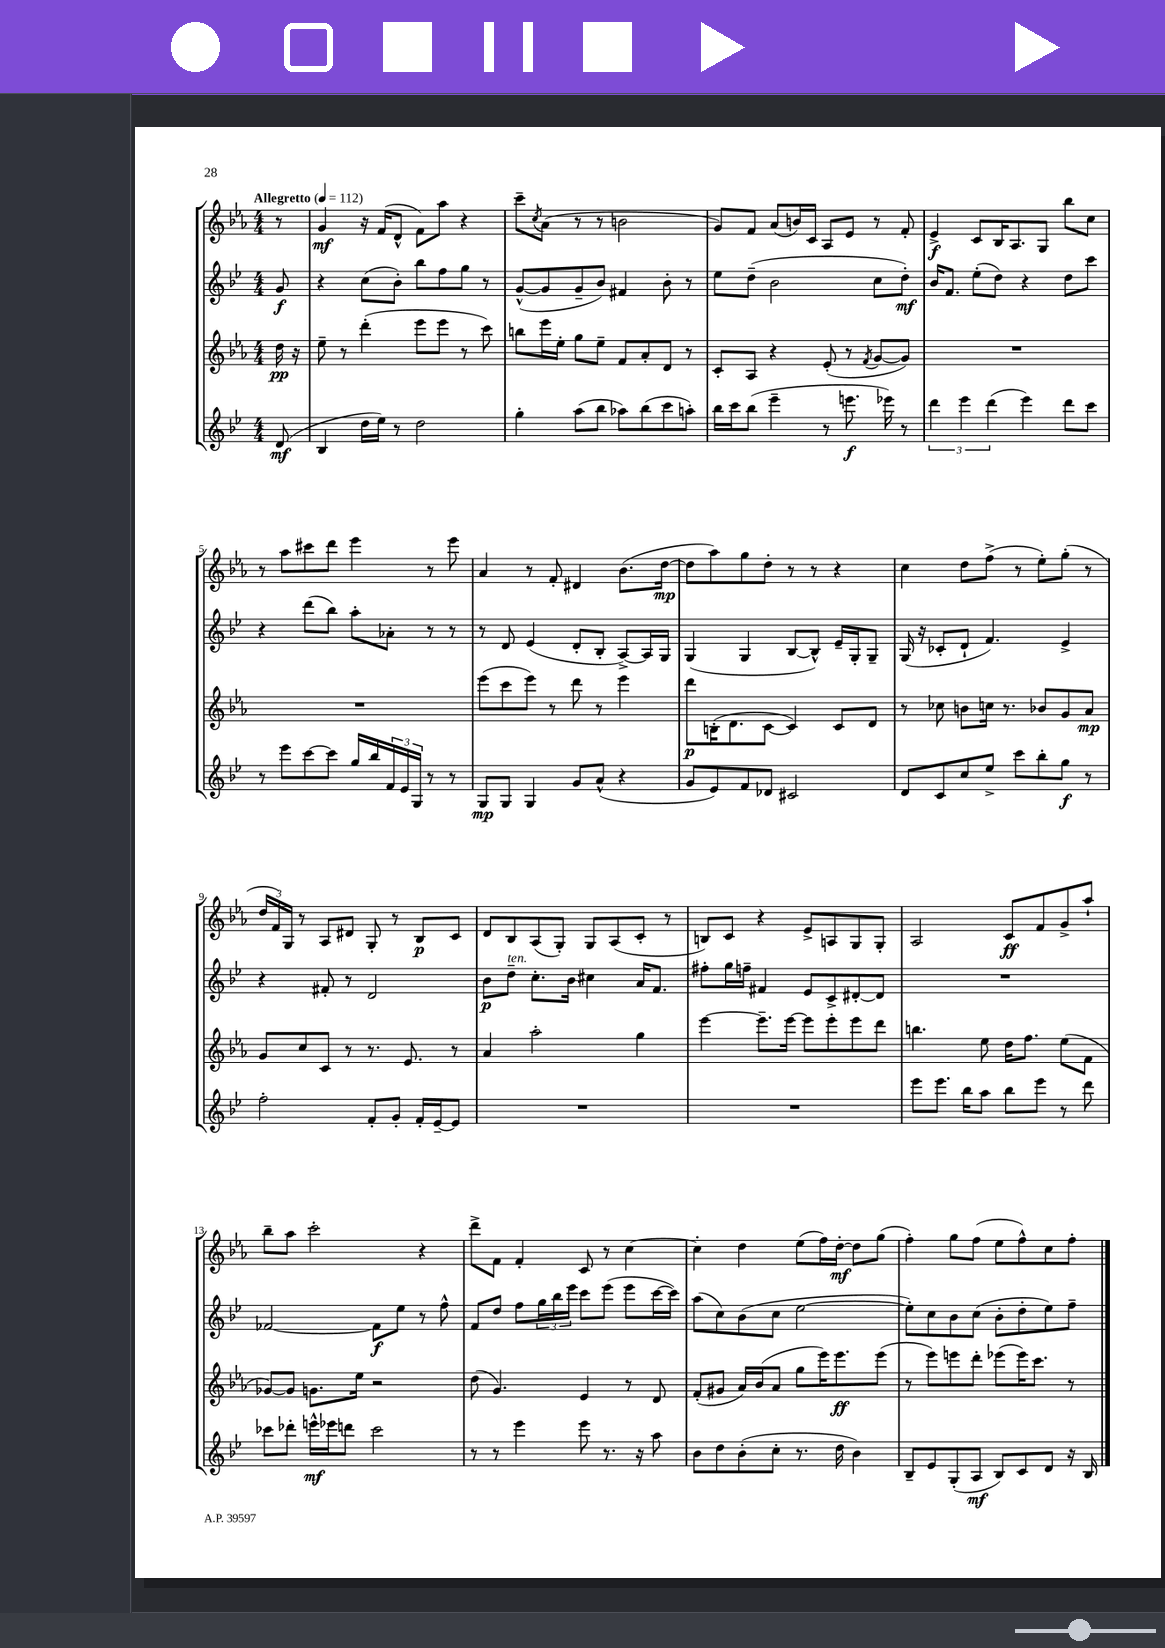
<<
\new StaffGroup <<
\new Staff = "s0" {
    \clef treble \key ees \major \numericTimeSignature \time 4/4 \partial 8 \tempo "Allegretto" 4 = 112
    r8 |
    g'4\mf r16 f'16( d'8-^ f'8) aes''8 r4 |
    c'''8-- \acciaccatura { c''8 } aes'8( r8 r8 b'2 |
    g'8) f'8 aes'8( b'16) c'16 aes8 ees'8 r8 f'8-. |
    ees'4->\f c'8 bes16 aes8. g8 bes''8 c''8 |
    r8 aes''8 cis'''8 d'''8 ees'''4 r8 ees'''8 |
    aes'4 r8 f'8-. dis'4 bes'8.( d''16~\mp |
    d''8 aes''8) g''8 d''8-. r8 r8 r4 |
    c''4 d''8 f''8->( r8 ees''8-.) g''8-.( r8 |
    \tuplet 3/2 { d''16 f'16) g16 } r8 aes8 dis'8 g8-. r8 bes8\p c'8 |
    d'8 bes8 aes8( g8-.) g8 aes8( c'8-. r8 |
    b8) c'8 r4 ees'8-> a8 g8 g8-. |
    aes2 c'8\ff f'8 g'8-> aes''8-! |
    bes''8-- aes''8 c'''2-. r4 |
    d'''8-> f'8 f'4-. c'8 r8 c''4~ |
    c''4-. d''4 ees''8( f''16) d''16~-.\mf d''8 g''8( |
    f''4-.) g''8 f''8( ees''8 f''8-^) c''8 f''8-. \bar "|." |
}
\new Staff = "s1" {
    \clef treble \key bes \major \numericTimeSignature \time 4/4 \partial 8
    g'8\f |
    r4 c''8( bes'8-.) bes''8 f''8 g''8 r8 |
    g'8~-^( g'8 g'8-- bes'8) fis'4 bes'8-. r8 |
    ees''8 d''8--( bes'2 c''8 d''8-.\mf) |
    bes'16 f'8. ees''8-.( d''8) r4 d''8 c'''8 |
    r4 d'''8( bes''8) a''8-. aes'8-. r8 r8 |
    r8 d'8 ees'4( d'8-. bes8-. a8~->) a16 g16 |
    g4( g4 bes8~ bes8-^) ees'16-- g16-. g8-- |
    g16( r16 ces'8-. d'8-! f'4.) ees'4-> |
    r4 fis'8-. r8 d'2 |
    bes'8\p d''8--^\markup { \italic "ten." } c''8.-. bes'16 cis''4 a'16 f'8. |
    fis''8-. g''16 f''16-- fis'4 ees'8 c'8-> dis'8~-. dis'8 |
    R1 |
    fes'2~ fes'8\f ees''8 r8 f''8-^ |
    f'8 d''8 f''8 \tuplet 3/2 { g''16 bes''16 ees'''16 } c'''8 ees'''8( ees'''8 c'''16~ c'''16) |
    a''8( c''8) bes'8( c''8 ees''2~ |
    ees''8-.) c''8 bes'8 c''8( bes'8-. d''8-. ees''8) f''8-- \bar "|." |
}
\new Staff = "s2" {
    \clef treble \key ees \major \numericTimeSignature \time 4/4 \partial 8
    d''16\pp r16 |
    ees''8-- r8 d'''4-.( ees'''8 ees'''8 r8 c'''8) |
    b''8 ees'''16 ees''16-. g''8 ees''8-- f'8 aes'8-. d'8 r8 |
    c'8-. aes8 r4 ees'8-.( r8 \acciaccatura { f'8 } g'8~ g'8) |
    R1 |
    R1 |
    ees'''8( c'''8 ees'''8) r8 d'''8 r8 ees'''4 |
    d'''8\p b16-.( d'8. c'8~ c'4) c'8 d'8 |
    r8 ces''8 b'8 c''16 r8. bes'8 g'8 aes'8\mp |
    g'8 c''8 c'8 r8 r8. ees'8. r8 |
    aes'4 aes''2-. g''4 |
    ees'''4~ ees'''8.-- ees'''16~ ees'''8 ees'''8-. ees'''8 d'''8 |
    b''4. ees''8 d''16 f''8. ees''8( f'8 |
    ges'8~) ges'8 g'8. ees''16 r2 |
    d''8( g'4.) ees'4 r8 d'8 |
    f'8-.( gis'8 aes'16) bes'16( aes'8 g''8 ees'''16) ees'''8.\ff ees'''8( |
    r8 ees'''8) e'''8 d'''8-. ees'''8( ees'''16) c'''8. r8 \bar "|." |
}
\new Staff = "s3" {
    \clef treble \key bes \major \numericTimeSignature \time 4/4 \partial 8
    d'8\mf( |
    bes4 d''16 ees''16) r8 d''2 |
    g''4-. a''8( bes''8 aes''8) bes''8( c'''8 a''8-.) |
    bes''16 c'''16 bes''8( ees'''4-- r8 e'''8.\f ees'''16) r8 |
    \tuplet 3/2 { d'''4 ees'''4 d'''4( } ees'''4) d'''8 c'''8 |
    r8 ees'''8 c'''8~ c'''8 g''16 bes''16 \tuplet 3/2 { f'16 ees'16 g16 } r8 r8 |
    g8\mp g8 g4 g'8 a'8-^( r4 |
    g'8 ees'8) f'8 des'8 cis'2 |
    d'8 c'8 c''8 ees''8-> c'''8 bes''8-. g''8\f r8 |
    f''2-. f'8-. g'8-. f'16-. ees'16~-- ees'8 |
    R1 |
    R1 |
    ees'''8 ees'''8. bes''16 a''8 bes''8 ees'''8 r8 d'''8 |
    ces'''8 des'''8-. e'''16-^\mf ees'''16 d'''8 ces'''2 |
    r8 r8 ees'''4 ees'''8 r8. r16 a''8 |
    bes'8 d''8 bes'8-.( c''8-. r8. d''16 bes'4) |
    bes8-- ees'8 g8-.( a8\mf bes8) c'8 d'8 r16 bes16 \bar "|." |
}
>>
>>
